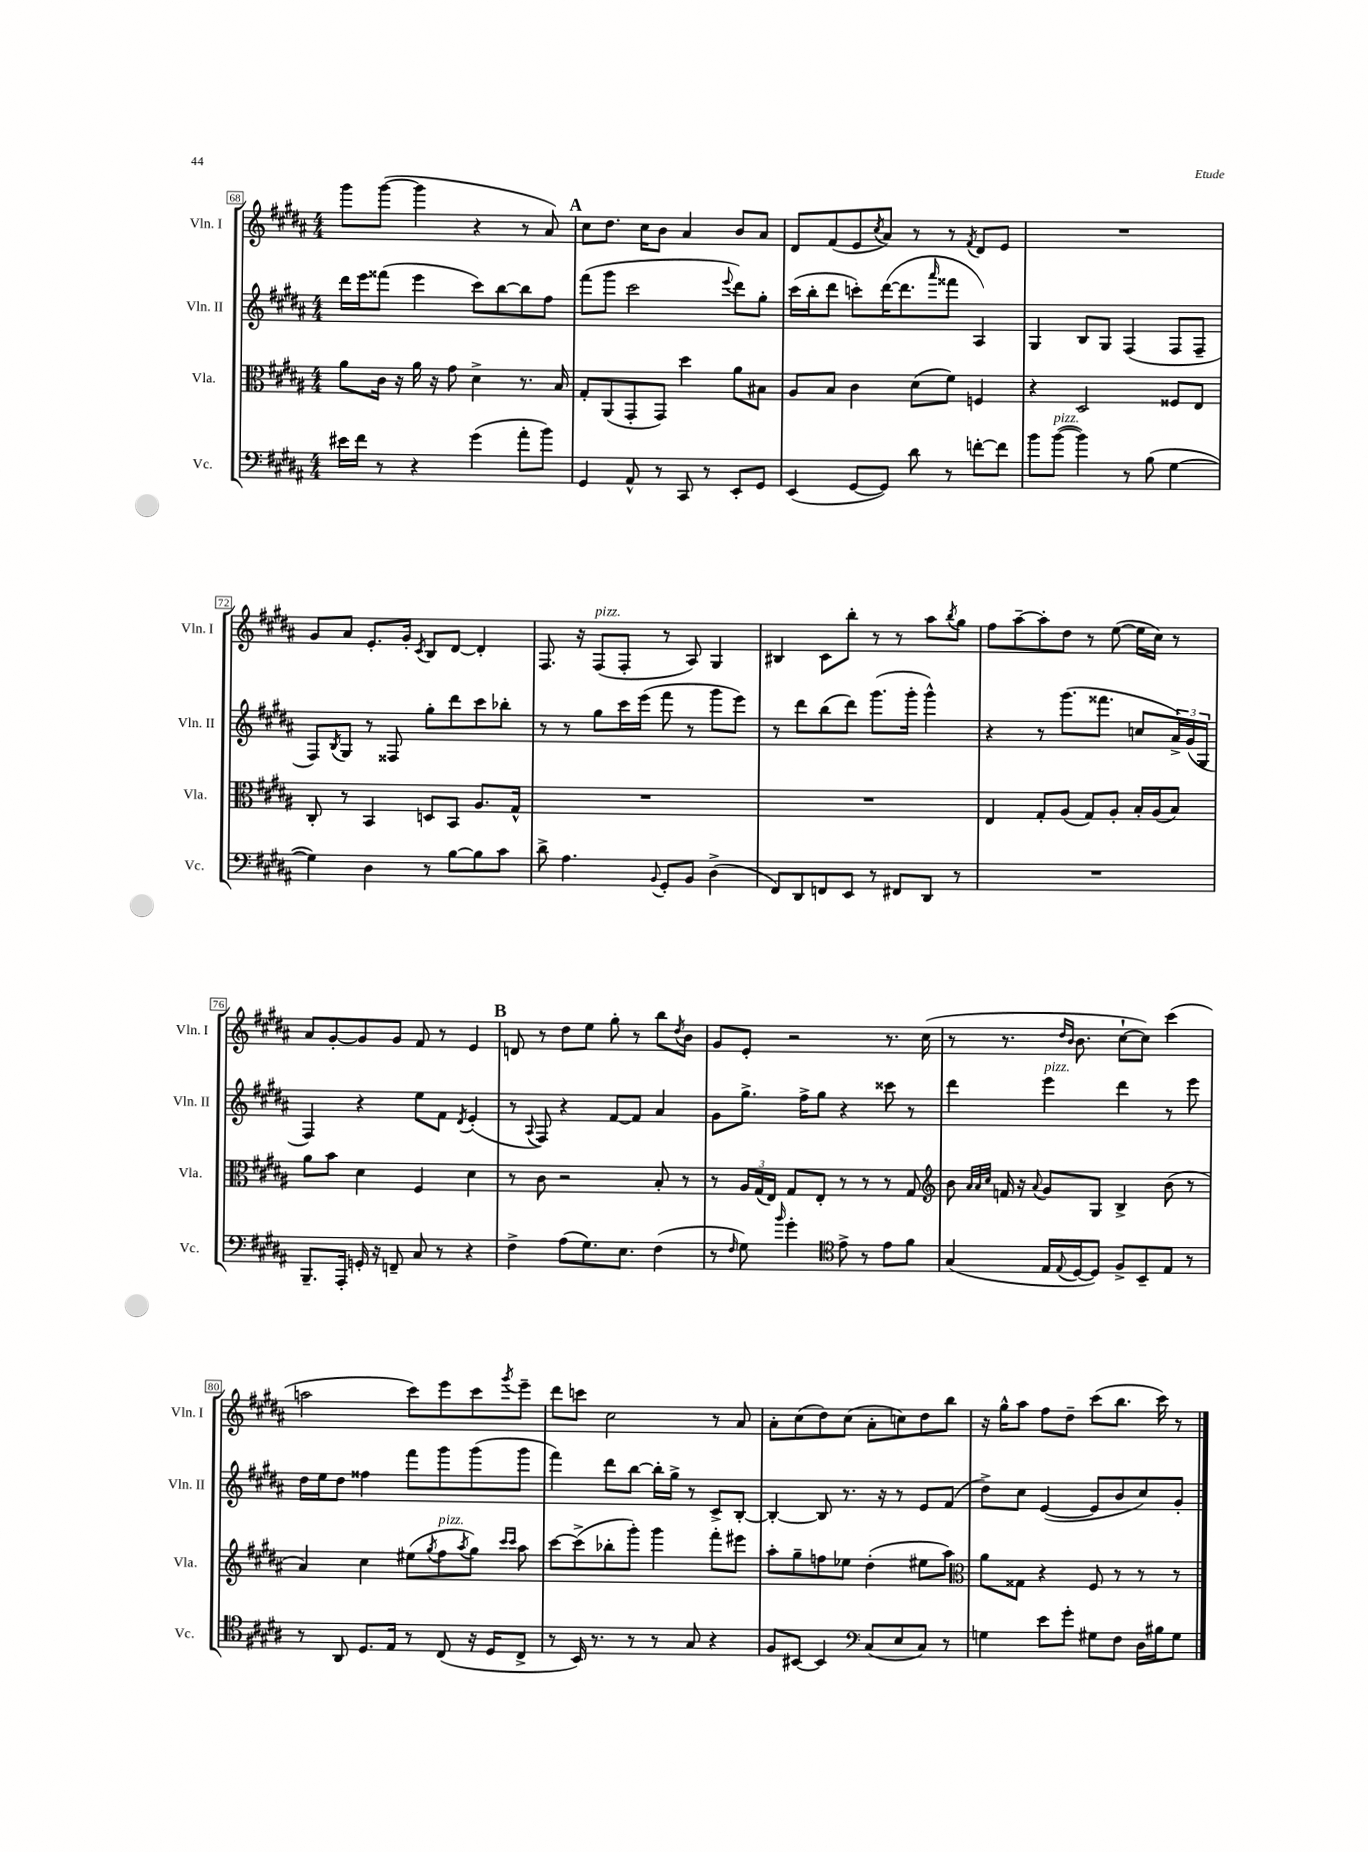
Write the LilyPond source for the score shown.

<<
\new StaffGroup <<
\new Staff = "s0" \with { instrumentName = "Vln. I" shortInstrumentName = "Vln. I" } {
    \clef treble \key b \major \numericTimeSignature \time 4/4
    gis'''8 gis'''8~( gis'''4 r4 r8 ais'8) |
    \mark \markup { \bold "A" } cis''8 dis''8. cis''16 b'8 ais'4 b'8 ais'8 |
    dis'8 fis'8( e'8 \acciaccatura { cis''8 } ais'8) r8 r8 \acciaccatura { fis'8 } dis'8 e'8 |
    R1 |
    gis'8 ais'8 e'8.-. gis'16-. \acciaccatura { cis'8 } b8 dis'8~ dis'4-. |
    fis8. r16 fis8^\markup { \italic "pizz." }( fis8-. r8 ais8) gis4 |
    bis4 cis'8 b''8-. r8 r8 ais''8 \acciaccatura { b''8 } gis''8 |
    fis''8 ais''8~-- ais''8-. dis''8 r8 e''8~( e''16 cis''16) r8 |
    ais'8 gis'8~-. gis'8 gis'8 fis'8 r8 e'4 |
    \mark \markup { \bold "B" } d'8 r8 dis''8 e''8 gis''8-. r8 b''8 \acciaccatura { dis''8 } b'8 |
    gis'8 e'8-. r2 r8. cis''16( |
    r8 r8. \grace { dis''16 b'16 } b'8. cis''8~-! cis''8) cis'''4( |
    a''2 cis'''8) e'''8 cis'''8 \acciaccatura { gis'''8 } e'''8-- |
    dis'''8 c'''8 cis''2 r8 ais'8 |
    ais'8-. cis''8( dis''8) cis''8( ais'8-. c''8) dis''8 b''8 |
    r16 gis''16-^ ais''8 fis''8 dis''8-- cis'''8( b''8. cis'''16) r8 \bar "|." |
}
\new Staff = "s1" \with { instrumentName = "Vln. II" shortInstrumentName = "Vln. II" } {
    \clef treble \key b \major \numericTimeSignature \time 4/4
    dis'''16 e'''16 fisis'''8( e'''4 cis'''8) b''8~ b''8 fis''8 |
    \mark \markup { \bold "A" } fis'''8( gis'''8 cis'''2 \appoggiatura { e'''8 } dis'''8) gis''8-. |
    cis'''16( b''16-. dis'''8 c'''8-.) dis'''16~( dis'''8. \grace { ais'''16 } fisis'''8 ais4) |
    gis4 b8 gis8 fis4( fis8 fis8-- |
    fis8) \acciaccatura { b8 } gis8 r8 fisis8 gis''8-. dis'''8 cis'''8 bes''8-. |
    r8 r8 gis''8 cis'''16 e'''16( fis'''8 r8 gis'''8 e'''8) |
    r8 dis'''8 b''8( dis'''8) gis'''8.( gis'''16-. gis'''4-^) |
    r4 r8 gis'''8.( fisis'''8. c''8 \tuplet 3/2 { ais'16->) gis'16( gis16 } |
    fis4) r4 e''8 fis'8 \acciaccatura { dis'8 } e'4-.( |
    \mark \markup { \bold "B" } r8 \appoggiatura { ais8 } fis8) r4 fis'8~ fis'8 ais'4 |
    gis'8 gis''8.-> fis''16-> gis''8 r4 cisis'''8 r8 |
    dis'''4 e'''4^\markup { \italic "pizz." } dis'''4 r8 e'''8 |
    dis''16 e''16 dis''8 fisis''4 fis'''8 gis'''8 gis'''8( gis'''8 |
    fis'''4) dis'''8 b''8~ b''16-. gis''16-> r8 cis'8-> b8~-. |
    b4~-. b8 r8. r16 r8 e'8 fis'8( |
    dis''8->) cis''8 e'4~( e'8 b'8 cis''8) gis'8-. \bar "|." |
}
\new Staff = "s2" \with { instrumentName = "Vla." shortInstrumentName = "Vla." } {
    \clef alto \key b \major \numericTimeSignature \time 4/4
    ais'8 cis'16 r16 ais'16 r16 gis'8 dis'4-> r8. b16 |
    \mark \markup { \bold "A" } gis8-. ais,8( gis,8-. gis,8) dis''4 ais'8 bis8 |
    ais8 b8 cis'4 dis'8( fis'8) f4 |
    r4 dis2 fisis8 e8 |
    cis8-. r8 b,4 d8 b,8 ais8. gis16-^ |
    R1 |
    R1 |
    e4 gis8-. ais8( gis8) ais8-. b16-. ais16( b8) |
    ais'8 b'8 dis'4 fis4 dis'4 |
    \mark \markup { \bold "B" } r8 cis'8 r2 b8-. r8 |
    r8 \tuplet 3/2 { ais16 gis16( e16) } gis8 e8-. r8 r8 r8 gis8 |
    \clef treble b'8 \grace { ais'32 ais'32 cis''32 } f'16 r16 \appoggiatura { ais'8 } gis'8 gis8 b4-> b'8( r8 |
    ais'4) cis''4 eis''8( \acciaccatura { gis''8 } fis''8^\markup { \italic "pizz." } \acciaccatura { ais''8 } gis''8) \grace { cis'''16 cis'''16 } ais''8 |
    cis'''8~ cis'''8->( bes''8-. gis'''8-.) gis'''4 fis'''8-. eis'''8 |
    ais''8-. gis''8-- f''8 ees''8 dis''4-.( eis''8 ais''8) |
    \clef alto ais'8 gisis8 r4 fis8 r8 r8 r8 \bar "|." |
}
\new Staff = "s3" \with { instrumentName = "Vc." shortInstrumentName = "Vc." } {
    \clef bass \key b \major \numericTimeSignature \time 4/4
    eis'16 fis'16 r8 r4 gis'4( ais'8-. b'8) |
    \mark \markup { \bold "A" } gis,4 ais,8-^ r8 cis,8 r8 e,8-. gis,8 |
    e,4( gis,8~ gis,8) dis'8 r8 f'8~-. f'8 |
    b'8 b'8~^\markup { \italic "pizz." }( b'4) r8 b8( gis4~ |
    gis4) dis4 r8 b8~ b8 cis'8 |
    dis'8-> ais4. \appoggiatura { b,8 } gis,8-. b,8 dis4->( |
    fis,8) dis,8 f,8 e,8 r8 fis,8 dis,8 r8 |
    R1 |
    b,,8.-- ais,,16-. g,16-. r16 f,8-- cis8 r8 r4 |
    \mark \markup { \bold "B" } fis4-> ais8( gis8.) e8. fis4( |
    r8 \grace { fis16 } gis8) \grace { b'16 } gis'4-. \clef tenor e'8-> r8 e'8 fis'8 |
    gis4( e16 \appoggiatura { e8 } dis16~ dis8) fis8-> b,8-- e8 r8 |
    r8 ais,8 dis8. e16 r8 cis8( r16 dis16 cis8-> |
    r8 b,16) r8. r8 r8 gis8 r4 |
    fis8 bis,8~ bis,4 \clef bass cis8( e8 cis8) r8 |
    g4 e'8 gis'8-. gis8 fis8 dis16 bis16 gis8 \bar "|." |
}
>>
>>
\layout { \context { \Score currentBarNumber = #68 \override BarNumber.stencil = #(make-stencil-boxer 0.1 0.3 ly:text-interface::print) } }
